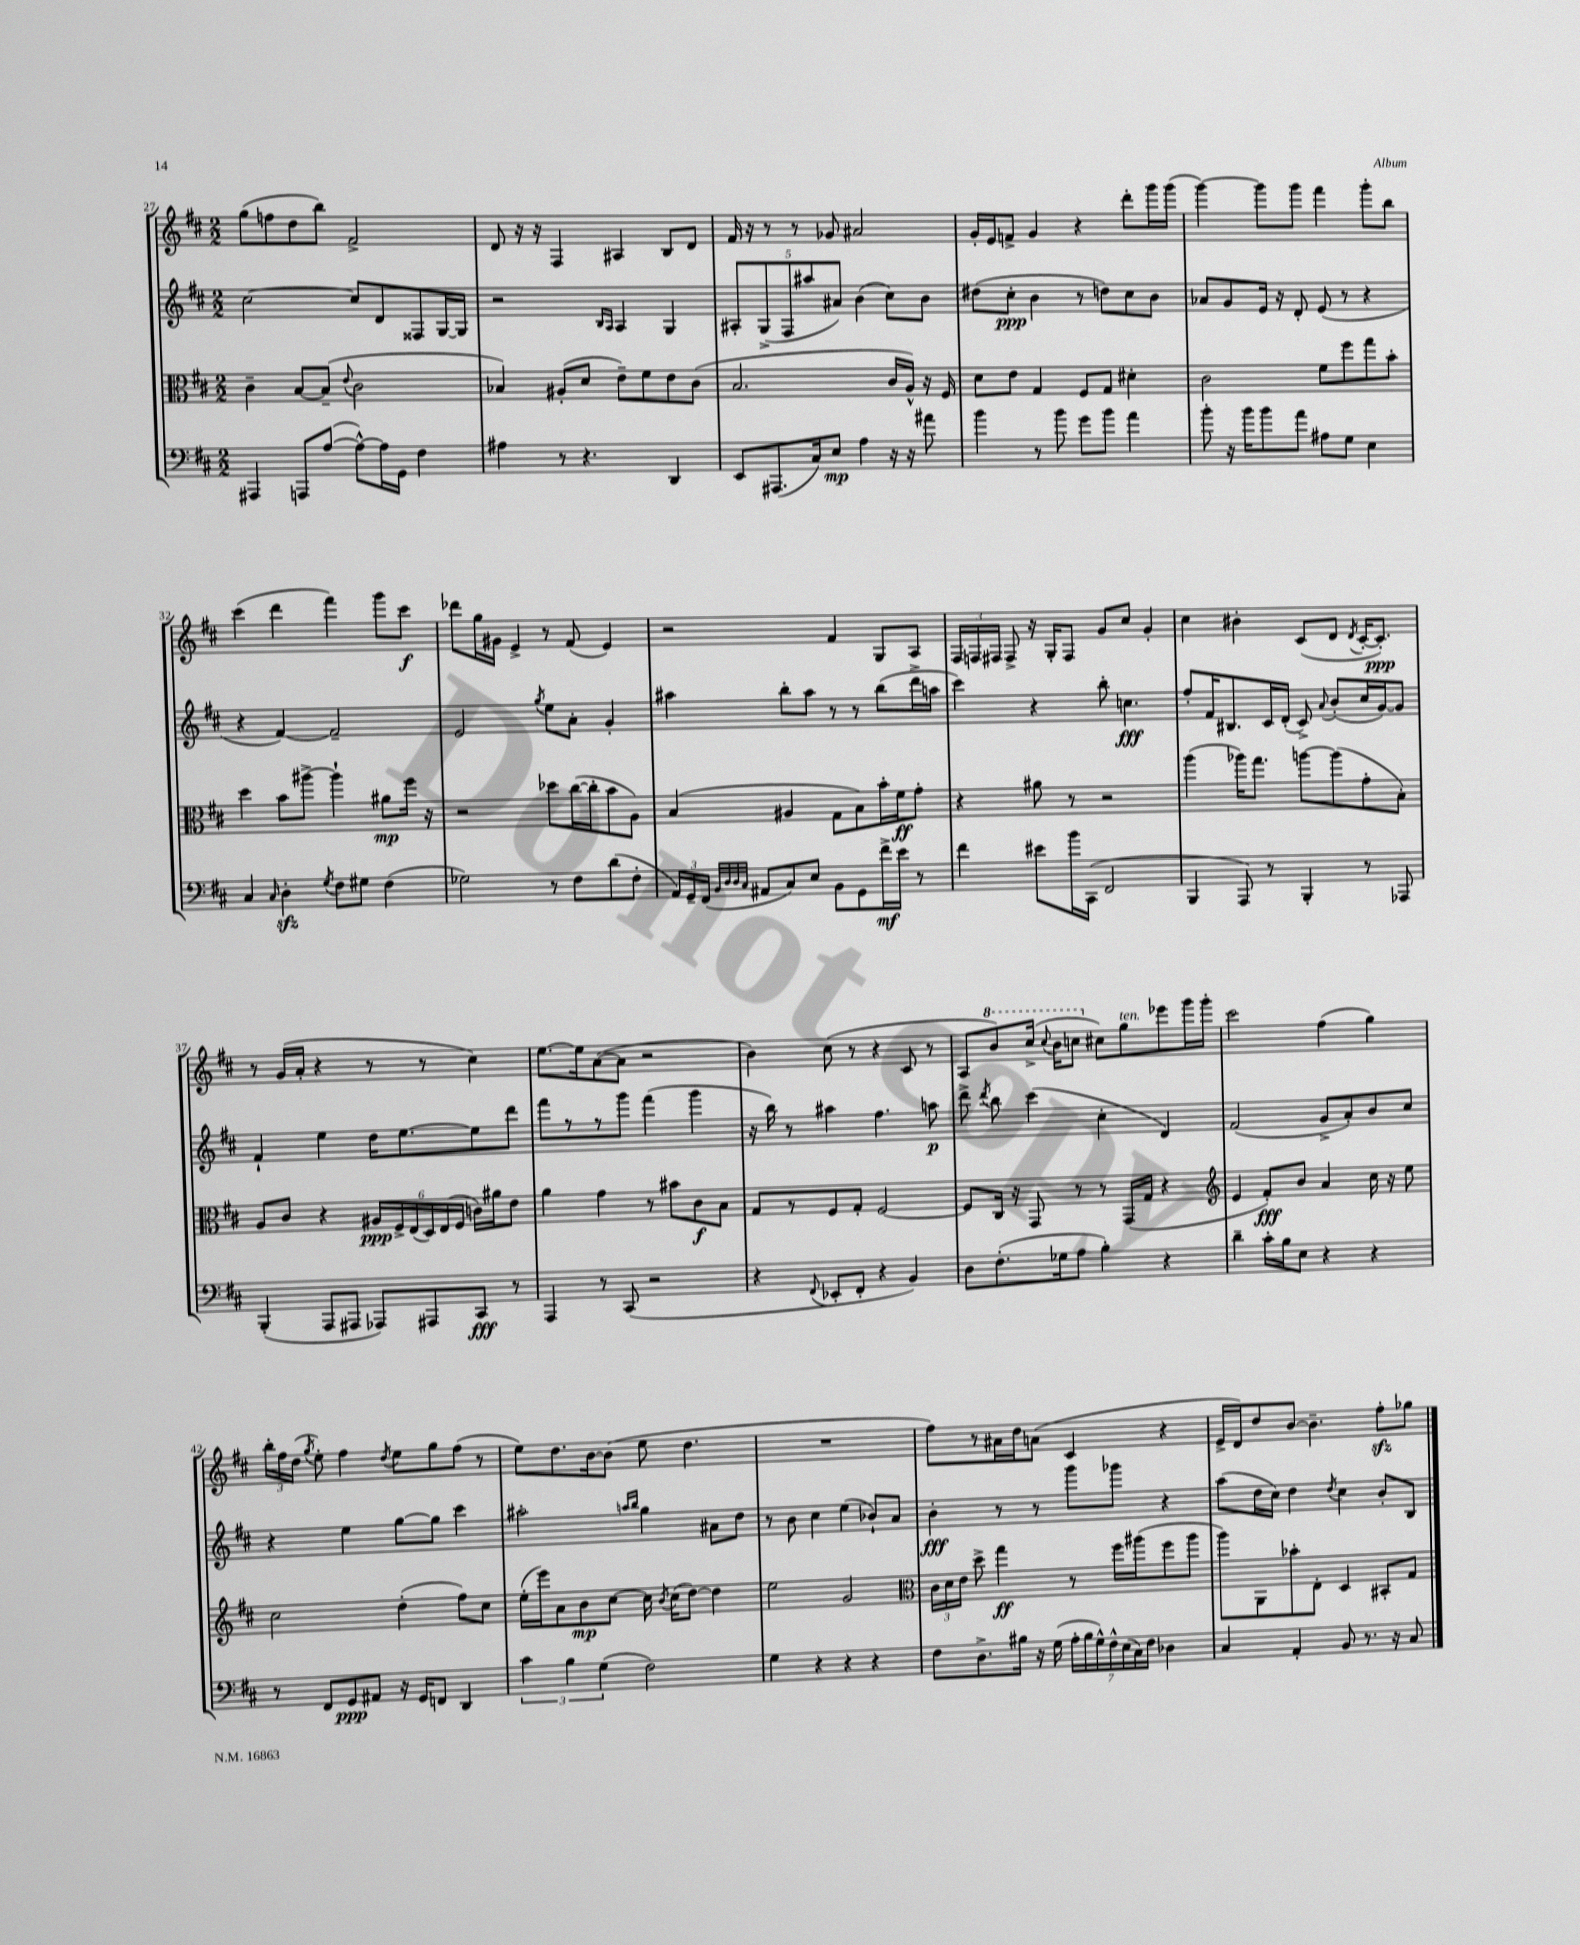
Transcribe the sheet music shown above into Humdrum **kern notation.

**kern	**kern	**kern	**kern
*staff4	*staff3	*staff2	*staff1
*clefF4	*clefC3	*clefG2	*clefG2
*k[f#c#]	*k[f#c#]	*k[f#c#]	*k[f#c#]
*M2/2	*M2/2	*M2/2	*M2/2
4AAA#	4c#~	[2cc#	(8gg
.	.	.	8ff
8AAA	[8B	.	8dd
([8A	(8B~]	.	8bb)
.	8qqe	.	.
8A^^_)	2c#	8cc#]	2f#^
16A]	.	8d	.
16GG	.	.	.
4F#	.	8F##	.
.	.	[16G	.
.	.	16G]	.
=	=	=	=
4A#	4B-)	2r	8d
.	.	.	16r
.	.	.	16r
8r	(8A#'	.	4F#
4.r	8d	.	.
.	.	16qqB	.
.	.	16qqA	.
.	8e~)	4A	4A#
.	8f#	.	.
4DD	8e	4G	8B
.	(8c#	.	8d
=	=	=	=
8EE	2.B	10A#'	16f#
.	.	.	16r
.	.	(10G^	.
(8.AAA#	.	.	8r
.	.	10F#	.
.	.	.	8r
.	.	10aa#	.
16C#)	.	.	.
8E	.	.	8g-
.	.	10a#)	.
4A	.	(4b	2a#
16r	16c#	8cc#)	.
16r	16A^^)	.	.
8a#	16r	8b	.
.	16F#	.	.
=	=	=	=
4b	8d	(8dd#	16g'
.	.	.	16e
.	8e	8cc#'	8f^
8r	4G	4b	4g
8b	.	.	.
8g	8F#	8r	4r
8b	8G	8dd)	.
4a	4d#'	8cc#	8ddd'
.	.	8b	16ggg
.	.	.	(16ggg
=	=	=	=
8b'	2c#	8a-	[4ggg)
16r	.	8g	.
16b	.	.	.
8b	.	16e	8ggg]
.	.	16r	.
8a	.	8d'	8ggg
8A#	8f#	(8e	4fff#
8G	8ff#	8r	.
4E	8gg	4r	8ggg'
.	8b'	.	8bb
=	=	=	=
4C#	4dd	4r	(4ccc#
16qqC#	.	.	.
4D'	8b	[4f#)	4ddd
.	[8aa#^	.	.
8qG	.	.	.
8F#	4aa#`]	2f#~]	4fff#)
8G#	.	.	.
(4F#	8a#	.	8ggg
.	16ff#	.	8ccc#
.	16r	.	.
=	=	=	=
2G-)	2r	2e	8ddd-
.	.	.	16gg
.	.	.	16g#
.	.	.	4e^
.	.	8qgg	.
8r	8dd-	8ee	8r
8F#	([16cc#	8a'	(8f#
.	16cc#']	.	.
(8d	8b	4g'	4e)
8F#'	8A)	.	.
=	=	=	=
24AA)	(4B	4aa#	2r
24GG~	.	.	.
(24FF#	.	.	.
32qqBB	.	.	.
32qqD	.	.	.
32qqD	.	.	.
32qqC#	.	.	.
8AA#	.	.	.
8C#)	4A#	8bb'	.
8E	.	8aa#	.
8BB	8G	8r	4f#
8GG	8B)	8r	.
16f#^	16b'	(8bb	8G
16e	16f#	.	.
8r	8g'	16ddd^	8A
.	.	16aa	.
=	=	=	=
4f#	4r	4ccc#)	24F#
.	.	.	24F
.	.	.	24F#
.	.	.	8F#^
8e#	8a#	4r	16r
.	.	.	16G'
16b	8r	.	8F#
(16CC#	.	.	.
2FF#	2r	8bb'	8g
.	.	4.cc	8cc#
.	.	.	4g'
=	=	=	=
4BBB	(4aa	8ff#'	4cc#
.	.	16f#	.
.	.	8.B#	.
8AAA)	16aa-)	.	4b#'
.	8.gg	.	.
8r	.	16c#	.
.	.	(16d'	.
4BBB'	[8aa	8c#^)	(8c#
.	.	8qqa	.
.	(8aa]	(8b'	8d
.	.	.	8qd
8r	8g'	16cc#	[16c#'
.	.	[16g)	8.c#'])
8AAA-	8B')	8g]	.
=	=	=	=
(4BBB'	8A	4f#`	8r
.	8c#	.	(16g
.	.	.	16a'
8AAA	4r	4ee	4r
8AAA#	.	.	.
8AAA-)	24A#	16dd	8r
.	24F#^	.	.
.	.	[8.ee	.
.	(24E	.	.
8AAA#	24D)	.	8r
.	(24E	.	.
.	24F#	.	.
8CC#	16c)	8ee]	4cc#)
.	16a#	.	.
8r	8e	8ddd	.
=	=	=	=
4AAA	4a	8fff#	[8.ee
.	.	8r	.
.	.	.	16ee]
8r	4g	8r	([8a
(8CC#	.	8ggg	8a]
2r	8r	(4fff#	2r
.	8b#	.	.
.	8c#	4ggg	.
.	8B	.	.
=	=	=	=
4r	8G	16r	4b)
.	.	16bb)	.
.	8r	8r	.
8qqFF#	.	.	.
8EE-'	8F#	4aa#	(8cc#
8FF#'	8G'	.	8r
4r	[2F#	4.ff#	4r
4BB)	.	.	8c#
.	.	8aa	8r
=	=	=	=
8D	8F#]	8ddd^	8A
.	.	8qddd	.
(8.F#'	16C#	8bb	8bb)
.	16r	.	.
.	8GG	(4ccc#	(16ccc#^
.	.	.	8qqccc#
16G-	.	.	16bb
8A	8r	.	8ccc
4B')	8r	4cc#'	8cc#)
.	(16GG	.	8gg
.	16G	.	.
4r	4r	4d)	8eee-
.	.	.	16ggg
.	.	.	16ggg'
=	=	=	=
*	*clefG2	*	*
4d~	4e	(2f#	2ccc#
16c#'	8f#')	.	.
16B	.	.	.
8E	8b	.	.
4r	4a	8g^	(4ff#
.	.	8a')	.
4r	16cc#	8b	4gg)
.	16r	.	.
.	8ee	8cc#	.
=	=	=	=
8r	2cc#	4r	24bb'
.	.	.	24ff#
.	.	.	(24dd
.	.	.	8qgg
8FF#	.	.	8ee')
8GG	.	4ee	4ff#
8AA#	.	.	.
.	.	.	8qdd
16r	(4dd'	[8gg	8ee
16GG	.	.	.
8FF	.	8gg]	8gg
4DD	8ff#)	4ccc#	(8ff#
.	8cc#	.	8r
=	=	=	=
6c#	(16ee'	2aa#'	8ee)
.	16eee)	.	.
.	8a	.	8.dd
6B	.	.	.
.	8b	.	.
.	.	.	[16b
(6G	.	.	.
.	[8cc#	.	(8b]
.	.	16qqaa	.
.	.	16qqbb	.
2F#)	16cc#]	4gg	8ee
.	8qb	.	.
.	(16cc#	.	.
.	[8dd)	.	4.dd
.	4dd]	8a#	.
.	.	8dd	.
=	=	=	=
4G	2ee	8r	1r
.	.	8b	.
4r	.	4cc#	.
4r	2g	(4ee	.
4r	.	8b-`)	.
.	.	8a	.
=	=	=	=
*	*clefC3	*	*
8F#	24c#	4b'	8ff#)
.	24d	.	.
.	24e	.	.
8.D^	8dd^	.	8r
.	4gg	8r	16a#
16B#	.	.	16dd
16r	.	8r	(8a
(16G	.	.	.
28A'	8r	8ggg	4c#
28B#	.	.	.
28G^^)	.	.	.
28F#^^	.	.	.
.	16ff#	8ggg-	.
(28E	.	.	.
28C#)	.	.	.
.	(16aa#	.	.
28F#	.	.	.
4D-	8ff#	4r	4r
.	8aa#	.	.
=	=	=	=
4C#	8aa)	(8aa	16e^
.	.	.	16d)
.	8AA	16dd	8dd
.	.	16cc#)	.
4AA'	8b-'	4dd	[8b
.	8E'	.	4.b~]
.	.	8qdd	.
8BB	4D	4cc#	.
8.r	.	.	.
.	8BB#'	8b'	8ff#'
16r	.	.	.
8C#	8G	8B	8gg-
==	==	==	==
*-	*-	*-	*-
